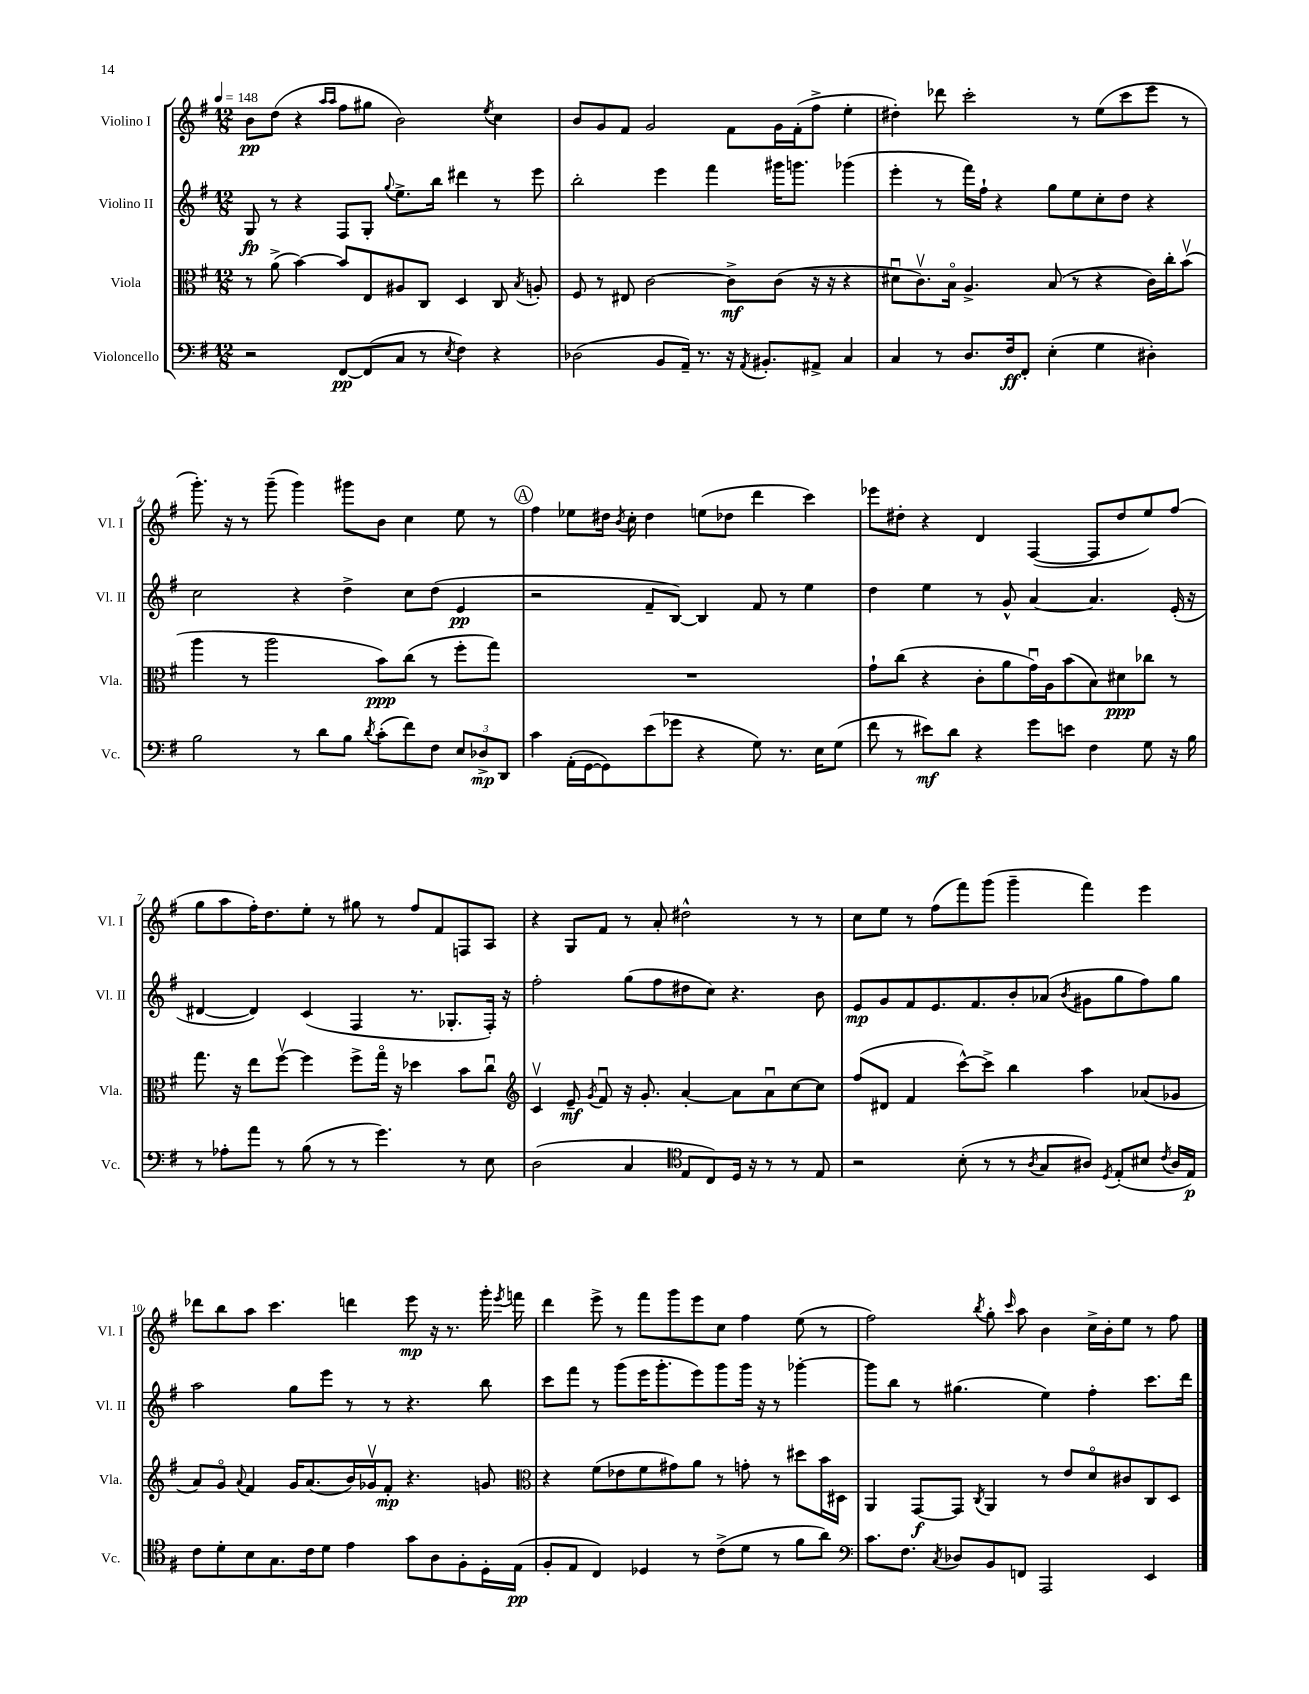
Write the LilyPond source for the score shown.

<<
\new StaffGroup <<
\new Staff = "s0" \with { instrumentName = "Violino I" shortInstrumentName = "Vl. I" } {
    \clef treble \key g \major \numericTimeSignature \time 12/8 \tempo 4 = 148
    \autoBeamOff b'8[\pp d''8]( r4 \grace { a''16[ a''16] } fis''8[ gis''8] b'2) \acciaccatura { e''8 } c''4 |
    b'8[ g'8 fis'8] g'2 fis'8[ g'16 fis'16-.( fis''8]-> e''4-. |
    dis''4-.) des'''8 c'''2-. r8 e''8[( c'''8 e'''8] r8 |
    g'''8.-.) r16 r8 g'''8--( g'''4) gis'''8[ b'8] c''4 e''8 r8 |
    \mark \markup { \circle "A" } fis''4 ees''8[ dis''16] \acciaccatura { b'8 } c''16-. dis''4 e''8[( des''8] d'''4 c'''4) |
    ees'''8[ dis''8]-. r4 d'4 fis4~( fis8[ dis''8 e''8) fis''8]( |
    g''8[ a''8 fis''16-.) d''8. e''8]-. r8 gis''8 r8 fis''8[ fis'8 f8 a8] |
    r4 g8[ fis'8] r8 a'8-. dis''2-^ r8 r8 |
    c''8[ e''8] r8 fis''8[( fis'''8) g'''8]( g'''4-- fis'''4) e'''4 |
    des'''8[ b''8 a''8] c'''4. d'''4 e'''8\mp r16 r8. g'''16-. \acciaccatura { e'''8 } f'''16 |
    d'''4 e'''8-> r8 fis'''8[ g'''8 e'''8 c''8] fis''4 e''8( r8 |
    fis''2) \acciaccatura { b''8 } g''8-. \grace { c'''16 } a''8 b'4 c''16[-> b'16-. e''8] r8 fis''8 \bar "|." |
}
\new Staff = "s1" \with { instrumentName = "Violino II" shortInstrumentName = "Vl. II" } {
    \clef treble \key g \major \numericTimeSignature \time 12/8
    \autoBeamOff g8\fp r8 r4 fis8[ g8]-. \appoggiatura { g''8 } e''8.[-> b''16] dis'''4 r8 e'''8 |
    b''2-. e'''4 fis'''4 gis'''16[ g'''8.] ges'''4( |
    e'''4-. r8 fis'''16[) fis''16]-! r4 g''8[ e''8 c''8-. d''8] r4 |
    c''2 r4 d''4-> c''8[ d''8]( e'4\pp |
    \mark \markup { \circle "A" } r2 fis'8[-- b8]~) b4 fis'8 r8 e''4 |
    d''4 e''4 r8 g'8-^ a'4~ a'4. e'16-.( r16 |
    dis'4~ dis'4) c'4( fis4 r8. ges8.[-. fis16]-.) r16 |
    fis''2-. g''8[( fis''8 dis''8 c''8]) r4. b'8 |
    e'8[\mp g'8 fis'8 e'8. fis'8. b'8-. aes'8]( \acciaccatura { b'8 } gis'8[ g''8 fis''8) g''8] |
    a''2 g''8[ e'''8] r8 r8 r4. b''8 |
    c'''8[ fis'''8] r8 g'''8[( e'''16 g'''8.-. e'''8) g'''8 g'''16] r16 r8 ges'''4~-. |
    ges'''8[ b''8] r8 gis''4.( e''4) fis''4-. c'''8.[ d'''16] \bar "|." |
}
\new Staff = "s2" \with { instrumentName = "Viola" shortInstrumentName = "Vla." } {
    \clef alto \key g \major \numericTimeSignature \time 12/8
    \autoBeamOff r8 a'8->( b'4~) b'8[ e8 ais8 c8] d4 c8 \acciaccatura { b8 } a8-. |
    fis8 r8 eis8 c'2~ c'8[->\mf c'8]( r16 r16 r4 |
    dis'8[\downbow c'8.\upbow) b16]\flageolet a4.-> b8( r8 r4 c'16[) c''16-. b'8]\upbow( |
    a''4 r8 a''2 b'8[\ppp) c''8]( r8 fis''8[-. g''8]) |
    \mark \markup { \circle "A" } R1. |
    g'8[-! c''8]( r4 c'8[-. a'8 g'16\downbow) a16 b'8( b8) dis'8\ppp ces''8] r8 |
    g''8. r16 e''8[ fis''8]~\upbow fis''4 fis''8[-> g''16]\flageolet r16 des''4 b'8[ c''8]\downbow |
    \clef treble c'4\upbow e'8--\mf \acciaccatura { g'8 } fis'8\downbow r16 g'8.-. a'4~-. a'8[ a'8\downbow c''8~ c''8] |
    fis''8[( dis'8] fis'4 c'''8[~-^) c'''8]-> b''4 a''4 aes'8[( ges'8] |
    a'8[) g'8]\flageolet \appoggiatura { a'8 } fis'4 g'16[ a'8.( b'16) ges'16\upbow fis'8]-.\mp r4. g'8 |
    \clef alto r4 fis'8[( ees'8 fis'8 gis'8) a'8] r8 g'8-. r8 dis''8[ b'16 dis16] |
    a,4 g,8[~\f g,8] \acciaccatura { c8 } a,4 r8 e'8[ d'8\flageolet cis'8 c8 d8] \bar "|." |
}
\new Staff = "s3" \with { instrumentName = "Violoncello" shortInstrumentName = "Vc." } {
    \clef bass \key g \major \numericTimeSignature \time 12/8
    \autoBeamOff r2 fis,8[~\pp fis,8( c8] r8 \acciaccatura { e8 } fis4) r4 |
    des2( b,8[ a,16]--) r8. r16 \acciaccatura { a,8 } bis,8.[-. ais,8]-> c4 |
    c4 r8 d8.[ fis16\ff fis,8]-. e4-.( g4 dis4-.) |
    b2 r8 d'8[ b8] \acciaccatura { d'8 } c'8[-.( fis'8) fis8] \tuplet 3/2 { e8[ des8->\mp d,8] } |
    \mark \markup { \circle "A" } c'4 a,16[-.( g,16~ g,8) e'8( ges'8] r4 g8) r8. e16[ g8]( |
    fis'8 r8 eis'8[\mf) d'8] r4 g'8[ e'8] fis4 g8 r16 b16 |
    r8 aes8[-. a'8] r8 b8( r8 r8 g'4.) r8 e8 |
    d2( c4 \clef tenor e8[ c8) d16] r16 r8 r8 e8 |
    r2 b8-.( r8 r8 \acciaccatura { a8 } g8[ ais8]) \acciaccatura { d8 } e8[-.( bis8] \acciaccatura { c'8 } ais16[ e16]\p) |
    c'8[ d'8-. b8 g8. c'16 d'8] e'4 g'8[ a8 fis8-. d16-. e16]\pp( |
    fis8[-. e8] c4) des4 r8 c'8[->( d'8] r8 fis'8[ a'8]) |
    \clef bass c'8.[ fis8.] \acciaccatura { c8 } des8[ b,8 f,8] a,,2 e,4 \bar "|." |
}
>>
>>
